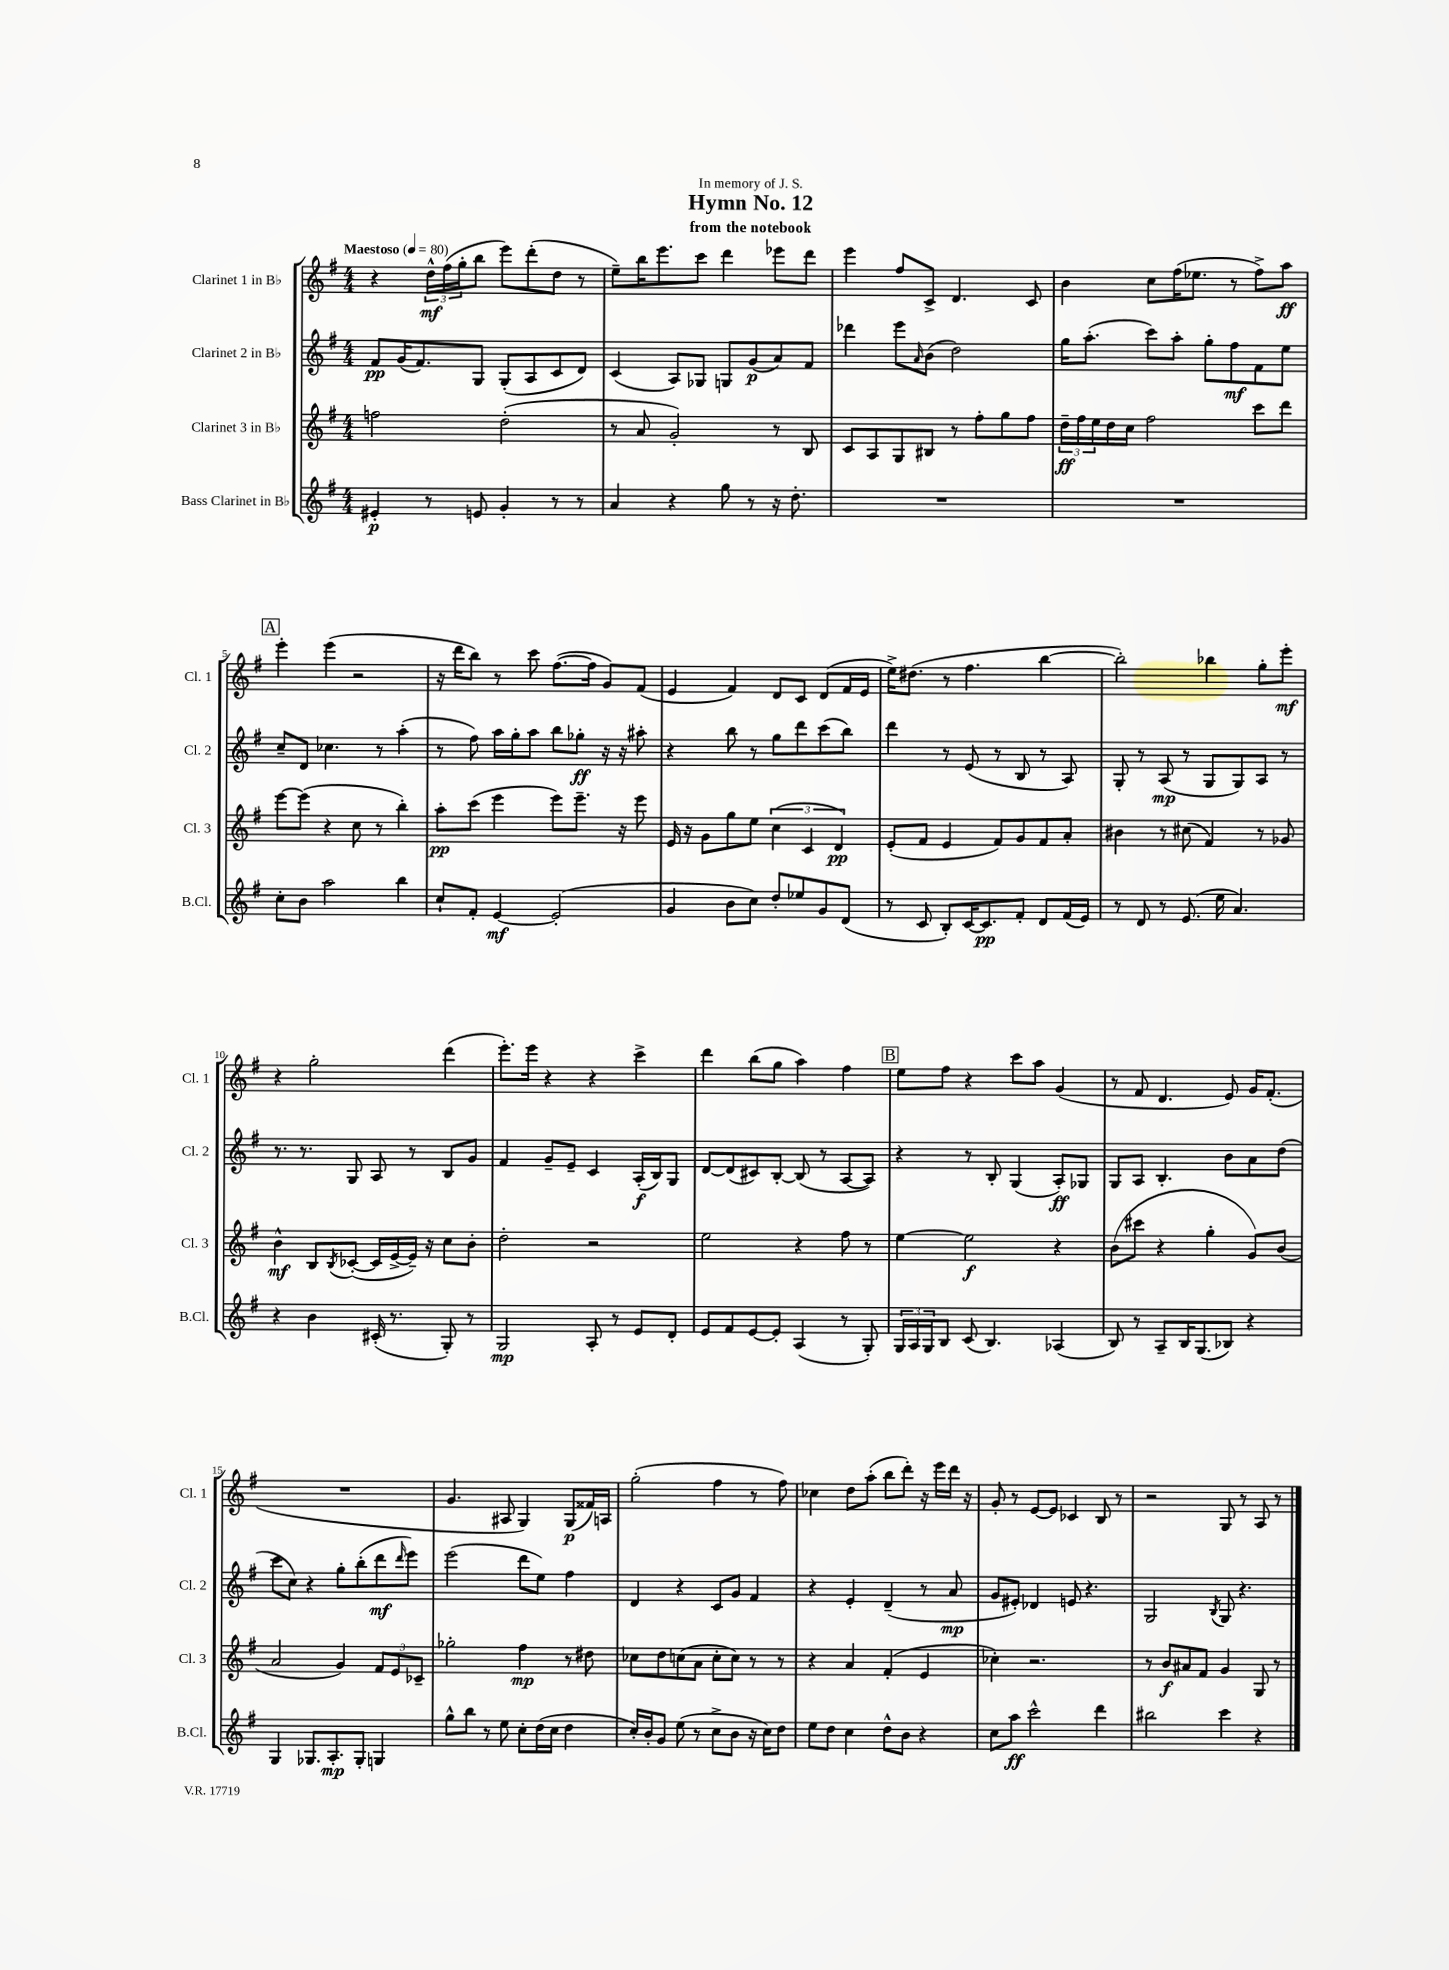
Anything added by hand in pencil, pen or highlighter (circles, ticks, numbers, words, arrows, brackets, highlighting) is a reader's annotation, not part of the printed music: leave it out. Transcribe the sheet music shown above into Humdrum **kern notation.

**kern	**dynam	**kern	**dynam	**kern	**dynam	**kern	**dynam
*part4	*part4	*part3	*part3	*part2	*part2	*part1	*part1
*staff4	*staff4	*staff3	*staff3	*staff2	*staff2	*staff1	*staff1
*I"Bass Clarinet in B♭	*	*I"Clarinet 3 in B♭	*	*I"Clarinet 2 in B♭	*	*I"Clarinet 1 in B♭	*
*I'B.Cl.	*	*I'Cl. 3	*	*I'Cl. 2	*	*I'Cl. 1	*
*clefG2	*	*clefG2	*	*clefG2	*	*clefG2	*
*k[f#]	*	*k[f#]	*	*k[f#]	*	*k[f#]	*
*M4/4	*	*M4/4	*	*M4/4	*	*M4/4	*
*MM80	*	*MM80	*	*MM80	*	*MM80	*
=1	=1	=1	=1	=1	=1	=1	=1
!	!	!	!	!	!	!LO:TX:a:B:t=Maestoso	!
4e#X'/	p	2ffn\	.	8f#/L	pp	4r	.
.	.	.	.	(16g/K	.	.	.
.	.	.	.	8.f#/)	.	.	.
8r	.	.	.	.	.	24dd^^\LL	mf
.	.	.	.	.	.	(24ff#\	.
.	.	.	.	.	.	24gg'\J	.
8en/	.	.	.	8G/J	.	8bb\J	.
4g'/	.	(2dd'\	.	(8G'/L	.	8eee\L)	.
.	.	.	.	8A/	.	(8ddd'\	.
8r	.	.	.	8c/	.	8dd\J	.
8r	.	.	.	8d/J)	.	8r	.
=2	=2	=2	=2	=2	=2	=2	=2
4a/	.	8r	.	(4c/	.	8ee~\L)	.
.	.	8a/	.	.	.	16bb\K	.
.	.	.	.	.	.	8.eee\	.
4r	.	2g'/)	.	8A/L)	.	.	.
.	.	.	.	8G-X/J	.	8ccc\J	.
8gg\	.	.	.	8Gn/L	.	4ddd\	.
8r	.	.	.	(8g/	p	.	.
16r	.	8r	.	8a/)	.	8eee-X\L	.
8.dd'\	.	.	.	.	.	.	.
.	.	8B/	.	8f#/J	.	8ddd\J	.
=3	=3	=3	=3	=3	=3	=3	=3
1r	.	8c/L	.	4ddd-X\	.	4eee\	.
.	.	8A/	.	.	.	.	.
.	.	8G/	.	8eee\L	.	8ff#/L	.
.	.	.	.	16qqa/	.	.	.
.	.	8B#X/J	.	(8b\J	.	8c^/J	.
.	.	8r	.	2dd\)	.	4.d/	.
.	.	8ff#'\L	.	.	.	.	.
.	.	8gg\	.	.	.	.	.
.	.	8ff#\J	.	.	.	8c/	.
=4	=4	=4	=4	=4	=4	=4	=4
1r	.	24dd~\LL	ff	16gg\KL	.	4b\	.
.	.	24ff#\	.	.	.	.	.
.	.	.	.	(8.aa'\J	.	.	.
.	.	24ee\	.	.	.	.	.
.	.	16dd\	.	.	.	.	.
.	.	16cc\JJ	.	.	.	.	.
.	.	2ff#\	.	8ccc\L)	.	8cc\L	.
.	.	.	.	8aa'\J	.	(16ff#\K	.
.	.	.	.	.	.	8.ee-X\J	.
.	.	.	.	8gg'\L	.	.	.
.	.	.	.	8ff#\	mf	8r	.
.	.	8ccc\L	.	8f#\	.	8ff#^\L)	.
.	.	8ddd\J	.	8ee\J	.	8aa\J	ff
!!LO:LB:g=z
!!LO:REH:place=s1:t=A
=5	=5	=5	=5	=5	=5	=5	=5
8cc'\L	.	[8eee\L	.	8cc~/L	.	4eee'\	.
8b\J	.	(8eee\J]	.	8d/J	.	.	.
2aa\	.	4r	.	4.cc-X\	.	(4eee\	.
.	.	8cc\	.	.	.	2r	.
.	.	8r	.	8r	.	.	.
4bb\	.	4bb'\)	.	(4aa'\	.	.	.
=6	=6	=6	=6	=6	=6	=6	=6
8cc`/L	.	8aa'\L	pp	8r	.	16r	.
.	.	.	.	.	.	16ddd\KL	.
8f#'/J	.	(8ccc\J	.	8ff#\)	.	8bb\J)	.
[4e/	mf	4eee\	.	16aa\LL	.	8r	.
.	.	.	.	16gg'\J	.	.	.
.	.	.	.	8aa\J	.	8ccc\	.
(2e'/]	.	8eee\L)	.	8bb\L	.	([8.ff#\L	.
.	.	8.eee~\J	.	8gg-X'\J	ff	.	.
.	.	.	.	.	.	16ff#\Jk]	.
.	.	.	.	16r	.	8g/L)	.
.	.	16r	.	16r	.	.	.
.	.	8eee\	.	8aa#X'\	.	(8f#/J	.
=7	=7	=7	=7	=7	=7	=7	=7
4g/	.	16e/	.	4r	.	4e/	.
.	.	16r	.	.	.	.	.
.	.	8g\L	.	.	.	.	.
8b\L	.	8gg\	.	8bb\	.	4f#/)	.
8cc\J)	.	8ee\J	.	8r	.	.	.
8dd'/L	.	(6cc\	.	8gg\L	.	8d/L	.
8ee-X/	.	.	.	8ddd\	.	8c/J	.
.	.	6c/	.	.	.	.	.
8g/	.	.	.	(8ccc\	.	(8d/L	.
.	.	6d/)	pp	.	.	.	.
(8d/J	.	.	.	8bb\J)	.	16f#/L	.
.	.	.	.	.	.	16e/JJ	.
=8	=8	=8	=8	=8	=8	=8	=8
8r	.	(8e'/L	.	4ddd\	.	16ee^\KL)	.
.	.	.	.	.	.	(8.dd#X\J	.
8c/	.	8f#/J	.	.	.	.	.
8B'/L)	.	4e/	.	8r	.	8r	.
[16c/K	.	.	.	(8e/	.	4.ff#\	.
8.c/]	pp	.	.	.	.	.	.
.	.	8f#/L)	.	8r	.	.	.
8f#'/J	.	8g/	.	8B/	.	.	.
8d/L	.	8f#/	.	8r	.	[4bb\	.
(16f#/L	.	8a'/J	.	8A/)	.	.	.
16e/JJ)	.	.	.	.	.	.	.
=9	=9	=9	=9	=9	=9	=9	=9
8r	.	4b#X\	.	8G'/	.	2bb'\])	.
8d/	.	.	.	8r	.	.	.
8r	.	8r	.	(8A/	mp	.	.
(8.e/	.	(8cc#X\	.	8r	.	.	.
.	.	4f#/)	.	8G/L	.	4bb-X\	.
16ee\	.	.	.	.	.	.	.
4.a/)	.	.	.	8G/)	.	.	.
.	.	8r	.	8A/J	.	8gg'\L	.
.	.	8g-X/	.	8r	.	8eee'\J	mf
!!LO:LB:g=z
=10	=10	=10	=10	=10	=10	=10	=10
4r	.	4b^^\	mf	8.r	.	4r	.
.	.	.	.	8.r	.	.	.
4b\	.	8B/L	.	.	.	2gg'\	.
.	.	8qB/	.	.	.	.	.
.	.	([8c-X'/J	.	8G/	.	.	.
(16c#X'/	.	16c-/LL]	.	8A/	.	.	.
8.r	.	[16e^/	.	.	.	.	.
.	.	16e~/JJ])	.	8r	.	.	.
.	.	16r	.	.	.	.	.
8G'/)	.	8cc\L	.	8B/L	.	(4ddd\	.
8r	.	8b'\J	.	8g/J	.	.	.
=11	=11	=11	=11	=11	=11	=11	=11
2G/	mp	2dd'\	.	4f#/	.	8.eee'\L)	.
.	.	.	.	.	.	16eee\Jk	.
.	.	.	.	8g~/L	.	4r	.
.	.	.	.	8e~/J	.	.	.
8A'/	.	2r	.	4c/	.	4r	.
8r	.	.	.	.	.	.	.
8e/L	.	.	.	(16A'/LL	f	4ccc^\	.
.	.	.	.	16B/J)	.	.	.
8d'/J	.	.	.	8G/J	.	.	.
=12	=12	=12	=12	=12	=12	=12	=12
8e/L	.	2ee\	.	[8d/L	.	4ddd\	.
8f#/	.	.	.	(8d/]	.	.	.
[8e/	.	.	.	8c#X/)	.	(8bb\L	.
8e'/J]	.	.	.	[8B'/J	.	8gg\J	.
(4A/	.	4r	.	(8B/]	.	4aa\)	.
.	.	.	.	8r	.	.	.
8r	.	8ff#\	.	[8A/L	.	4ff#\	.
8G'/)	.	8r	.	8A/J])	.	.	.
!!LO:REH:place=s1:t=B
=13	=13	=13	=13	=13	=13	=13	=13
24G/LL	.	[4ee\	.	4r	.	8ee\L	.
24A/	.	.	.	.	.	.	.
24G/J	.	.	.	.	.	.	.
8B/J	.	.	.	.	.	8ff#\J	.
(8c/	.	2ee\]	f	8r	.	4r	.
4.B/)	.	.	.	8B'/	.	.	.
.	.	.	.	(4G/	.	8ccc\L	.
.	.	.	.	.	.	8aa\J	.
(4A-X/	.	4r	.	8A'/L)	ff	(4g/	.
.	.	.	.	8G-X/J	.	.	.
=14	=14	=14	=14	=14	=14	=14	=14
8B/)	.	(8b\L	.	8G/L	.	8r	.
8r	.	8ccc#X\J	.	8A/J	.	8f#/	.
8A~/L	.	4r	.	4.B'/	.	4.d/	.
16B/K	.	.	.	.	.	.	.
(8.G/	.	.	.	.	.	.	.
.	.	4gg'\	.	.	.	.	.
8B-X/J)	.	.	.	8b\L	.	8e/)	.
4r	.	8g/L)	.	8a\	.	16g/KL	.
.	.	.	.	.	.	(8.f#'/J	.
.	.	(8b/J	.	(8dd\J	.	.	.
!!LO:LB:g=z
=15	=15	=15	=15	=15	=15	=15	=15
4G/	.	2a/	.	8ccc\L	.	1r	.
.	.	.	.	8cc\J)	.	.	.
8.G-X/L	.	.	.	4r	.	.	.
8.A'/	mp	.	.	.	.	.	.
.	.	4g/)	.	8gg'\L	.	.	.
8G-'/J	.	.	.	(8bb'\	.	.	.
4Gn/	.	12f#/L	.	8ddd\	mf	.	.
.	.	12e/	.	.	.	.	.
.	.	.	.	16qqddd/	.	.	.
.	.	.	.	8eee\J)	.	.	.
.	.	12c-X~/J	.	.	.	.	.
=16	=16	=16	=16	=16	=16	=16	=16
8gg^^\L	.	2gg-X'\	.	(2eee\	.	4.g/	.
8bb\J	.	.	.	.	.	.	.
8r	.	.	.	.	.	.	.
8ee\	.	.	.	.	.	8A#X/	.
8cc'\L	.	4ff#\	mp	8ddd\L	.	4G/)	.
(16dd\L	.	.	.	8ee\J)	.	.	.
16cc\JJ	.	.	.	.	.	.	.
4dd\	.	8r	.	4ff#\	.	(8G/L	p
.	.	8dd#X\	.	.	.	16f##X/L)	.
.	.	.	.	.	.	16An/JJ	.
=17	=17	=17	=17	=17	=17	=17	=17
16cc'/LL)	.	8cc-X\L	.	4d/	.	(2gg'\	.
16b'/J	.	.	.	.	.	.	.
8g/J	.	8dd\	.	.	.	.	.
(8ee\	.	(8ccn\	.	4r	.	.	.
8r	.	8a\J	.	.	.	.	.
8cc^\L	.	8cc'\L	.	8c/L	.	4ff#\	.
8b\J	.	8cc\J)	.	8g/J	.	.	.
16r	.	8r	.	4f#/	.	8r	.
16cc\KL)	.	.	.	.	.	.	.
8dd\J	.	8r	.	.	.	8ff#\)	.
=18	=18	=18	=18	=18	=18	=18	=18
8ee\L	.	4r	.	4r	.	4cc-X\	.
8dd\J	.	.	.	.	.	.	.
4cc\	.	4a/	.	4e'/	.	8dd\L	.
.	.	.	.	.	.	(8aa'\J	.
8dd^^\L	.	(4f#'/	.	(4d~/	.	8bb\L	.
8b\J	.	.	.	.	.	8ddd'\J)	.
4r	.	4e/	.	8r	.	16r	.
.	.	.	.	.	.	16eee\LL	.
.	.	.	.	8a/	mp	16ddd\JJ	.
.	.	.	.	.	.	16r	.
=19	=19	=19	=19	=19	=19	=19	=19
8cc\L	.	4cc-X'\)	.	8g/L	.	8g'/	.
8aa\J	ff	.	.	8e#X'/J)	.	8r	.
2ccc^^\	.	2.r	.	4d-X/	.	[8e/L	.
.	.	.	.	.	.	8e/J]	.
.	.	.	.	8en/	.	4c-X/	.
.	.	.	.	4.r	.	.	.
4ddd\	.	.	.	.	.	8B/	.
.	.	.	.	.	.	8r	.
=20	=20	=20	=20	=20	=20	=20	=20
2bb#X\	.	8r	.	2G/	.	2r	.
.	.	8b/L	f	.	.	.	.
.	.	8a#X/	.	.	.	.	.
.	.	8f#/J	.	.	.	.	.
.	.	.	.	8qB/	.	.	.
4ccc\	.	4g/	.	8G/	.	8G/	.
.	.	.	.	4.r	.	8r	.
4r	.	8G/	.	.	.	8A/	.
.	.	8r	.	.	.	8r	.
==	==	==	==	==	==	==	==
*-	*-	*-	*-	*-	*-	*-	*-
